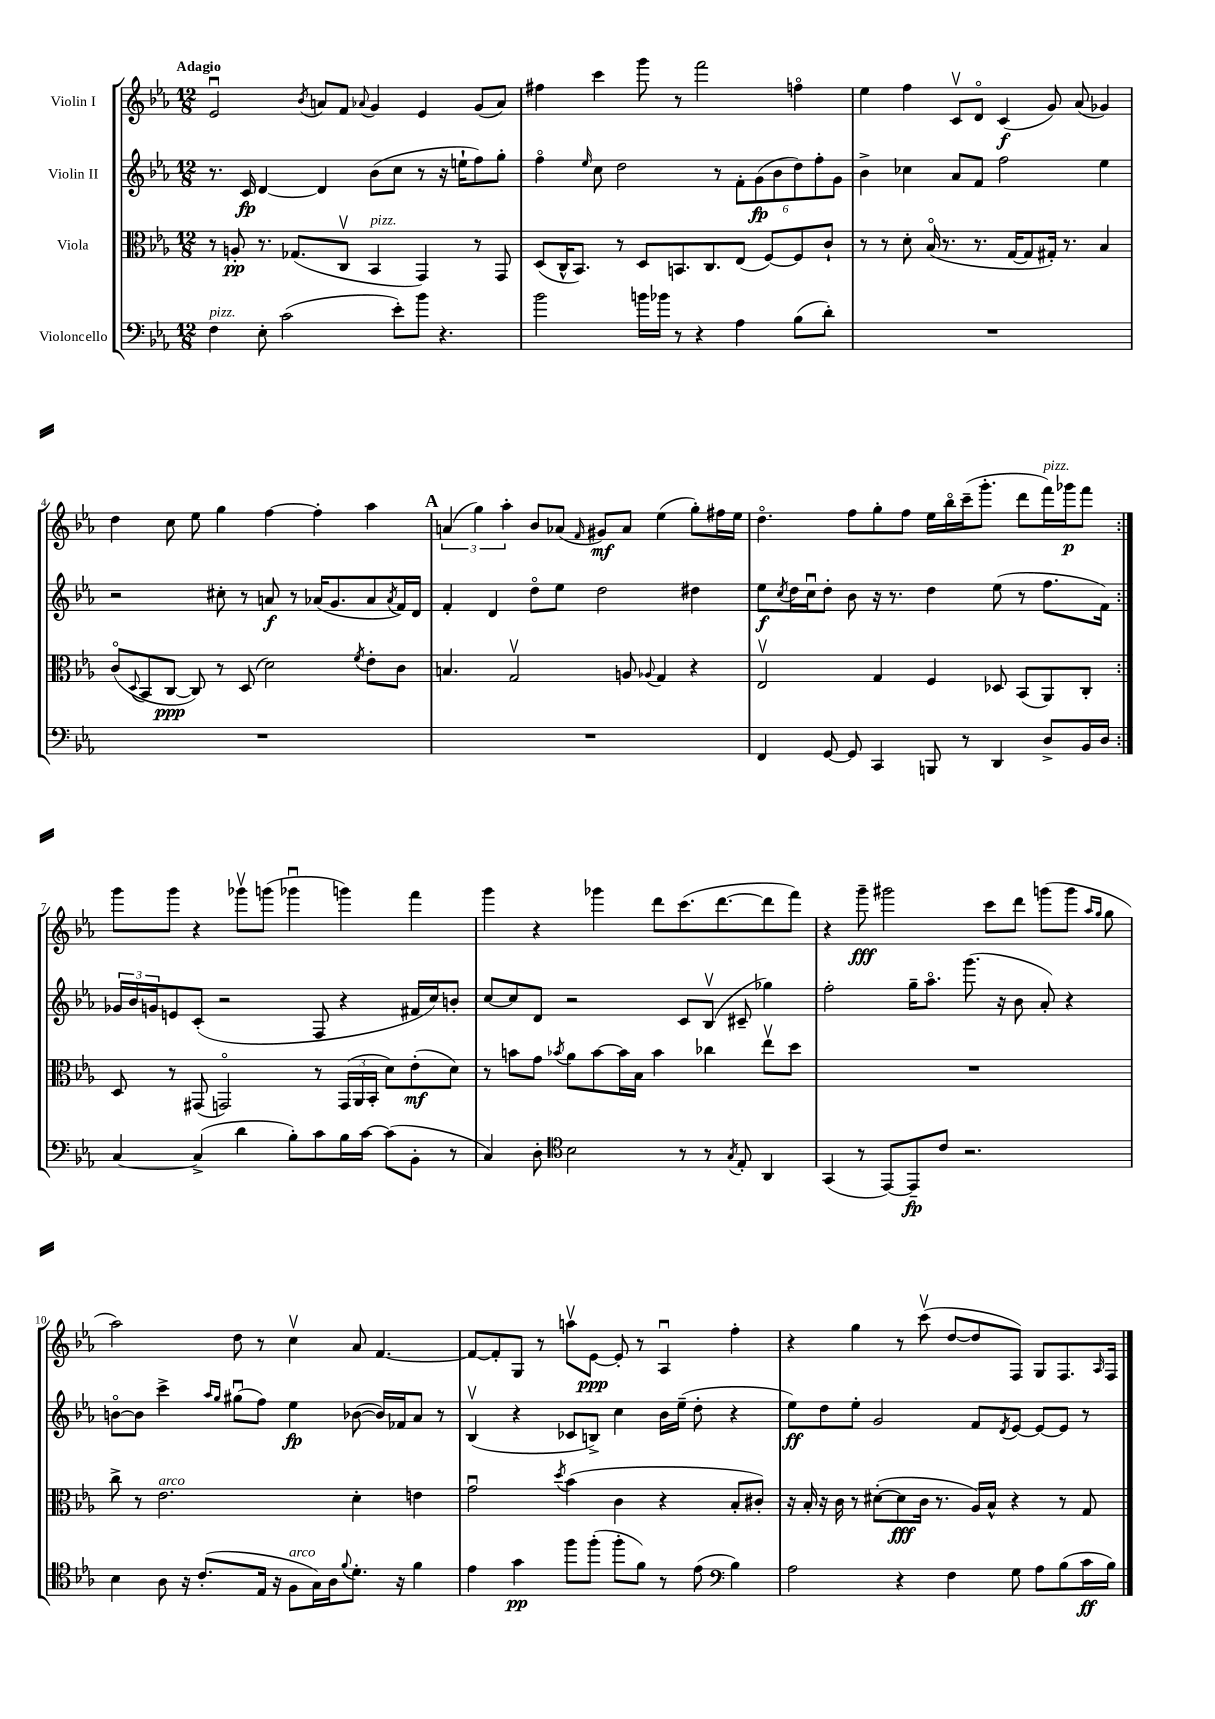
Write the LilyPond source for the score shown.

<<
\new StaffGroup <<
\new Staff = "s0" \with { instrumentName = "Violin I" } {
    \clef treble \key ees \major \numericTimeSignature \time 12/8 \tempo "Adagio"
    \repeat volta 2 { ees'2\downbow \acciaccatura { bes'8 } a'8 f'8 \appoggiatura { aes'8 } g'4 ees'4 g'8( aes'8) |
    fis''4 c'''4 g'''8 r8 f'''2 f''4\flageolet |
    ees''4 f''4 c'8\upbow d'8\flageolet c'4\f( g'8) aes'8( ges'4) |
    d''4 c''8 ees''8 g''4 f''4~ f''4-. aes''4 |
    \mark \markup { \bold "A" } \tuplet 3/2 { a'4( g''4) aes''4-. } bes'8 aes'8( \grace { f'16 } gis'8\mf) aes'8 ees''4( g''8-.) fis''16 ees''16 |
    d''4.\flageolet f''8 g''8-. f''8 ees''16 bes''16\flageolet c'''16--( g'''8.-. d'''8 f'''16^\markup { \italic "pizz." }) ges'''16\p f'''8 | }
    g'''8 g'''8 r4 ges'''8\upbow g'''8( ges'''4\downbow g'''4) f'''4 |
    g'''4 r4 ges'''4 d'''8 c'''8.( d'''8.~ d'''8 f'''8) |
    r4 g'''8--\fff gis'''2 c'''8 d'''8 g'''8( g'''8 \grace { aes''16 g''16 } g''8 |
    aes''2) d''8 r8 c''4\upbow aes'8 f'4.~ |
    f'8~ f'8-. g8 r8 a''8\upbow ees'8~\ppp ees'8-. r8 aes4\downbow f''4-. |
    r4 g''4 r8 c'''8\upbow( d''8~ d''8 f8) g8 f8. \grace { aes16 } f16 \bar "|." |
}
\new Staff = "s1" \with { instrumentName = "Violin II" } {
    \clef treble \key ees \major \numericTimeSignature \time 12/8
    \repeat volta 2 { r8. c'16\fp d'4~ d'4 bes'8( c''8 r8 r16 e''16-! f''8) g''8-. |
    f''4\flageolet \grace { ees''16 } c''8 d''2 r8 \tuplet 6/4 { f'8-. g'8\fp( bes'8 d''8) f''8-. g'8 } |
    bes'4-> ces''4 aes'8 f'8 f''2 ees''4 |
    r2 cis''8-. r8 a'8\f r8 aes'16( g'8. aes'8 \acciaccatura { aes'8 } f'16) d'16 |
    \mark \markup { \bold "A" } f'4-. d'4 d''8\flageolet ees''8 d''2 dis''4 |
    ees''8\f \acciaccatura { c''8 } d''16 c''16\downbow d''8-. bes'8 r16 r8. d''4 ees''8( r8 f''8. f'16) | }
    \tuplet 3/2 { ges'16 bes'16 g'16 } e'8 c'8-.( r2 f8 r4 fis'16 c''16) b'8-. |
    c''8~ c''8 d'8 r2 c'8 bes8\upbow( cis'8-- ges''4) |
    f''2-. g''16-- aes''8.\flageolet g'''8.( r16 bes'8 aes'8-.) r4 |
    b'8~\flageolet b'8 c'''4-> \grace { aes''16 g''16 } gis''8\downbow( f''8) ees''4\fp bes'8~( bes'16) fes'16 aes'8 r8 |
    bes4\upbow( r4 ces'8 b8->) c''4 bes'16 ees''16--( d''8-. r4 |
    ees''8\ff) d''8 ees''8-. g'2 f'8 \acciaccatura { d'8 } ees'8~ ees'8~ ees'8 r8 \bar "|." |
}
\new Staff = "s2" \with { instrumentName = "Viola" } {
    \clef alto \key ees \major \numericTimeSignature \time 12/8
    \repeat volta 2 { r8 a8-.\pp r8. ges8.( c8\upbow bes,4^\markup { \italic "pizz." } g,4) r8 g,8 |
    d8( c16-^ bes,8.) r8 d8 b,8. c8. ees8( f8~) f8 c'8-! |
    r8 r8 d'8-. bes16\flageolet( r8. r8. g16~ g8 gis16-.) r8. bes4 |
    c'8\flageolet( \appoggiatura { d8 } bes,8 c8~\ppp c8) r8 d8( d'2) \acciaccatura { f'8 } ees'8-. c'8 |
    \mark \markup { \bold "A" } b4. g2\upbow a8 \appoggiatura { aes8 } g4 r4 |
    ees2\upbow g4 f4 des8 bes,8( aes,8) c8-. | }
    d8 r8 gis,8( g,2\flageolet) r8 \tuplet 3/2 { g,16( aes,16 bes,16-. } d'8) ees'8-.\mf( d'8) |
    r8 b'8 g'8 \acciaccatura { bes'8 } aes'8 bes'8~ bes'16 bes16 bes'4 ces''4 ees''8\upbow d''8 |
    R1. |
    c''8-> r8 ees'2.^\markup { \italic "arco" } d'4-. e'4 |
    g'2\downbow \acciaccatura { d''8 } bes'4( c'4 r4 bes8-. cis'8-.) |
    r16 bes16-. r16 c'16 r8 dis'8~-.( dis'8\fff c'16 r8. aes16) bes16-^ r4 r8 g8 \bar "|." |
}
\new Staff = "s3" \with { instrumentName = "Violoncello" } {
    \clef bass \key ees \major \numericTimeSignature \time 12/8
    \repeat volta 2 { f4^\markup { \italic "pizz." } ees8-. c'2( ees'8-.) bes'8 r4. |
    bes'2 b'16 bes'16 r8 r4 aes4 bes8( d'8-.) |
    R1. |
    R1. |
    \mark \markup { \bold "A" } R1. |
    f,4 g,8~ g,8 c,4 b,,8 r8 d,4 d8-> bes,16 d16 | }
    c4~ c4->( d'4 bes8-.) c'8 bes16 c'16~ c'8( bes,8-. r8 |
    c4) d8-. \clef tenor bes2 r8 r8 \acciaccatura { g8 } ees8-. aes,4 |
    g,4( r8 ees,8~) ees,8--\fp c'8 r2. |
    bes4 aes8 r16 c'8.-.( ees16 r16 f8^\markup { \italic "arco" } g16) aes16 \appoggiatura { f'8 } d'8.-. r16 f'4 |
    ees'4 g'4\pp f''8 f''8-.( f''8-. f'8) r8 ees'8( \clef bass bes4) |
    aes2 r4 f4 g8 aes8 bes8( c'16\ff bes16) \bar "|." |
}
>>
>>
